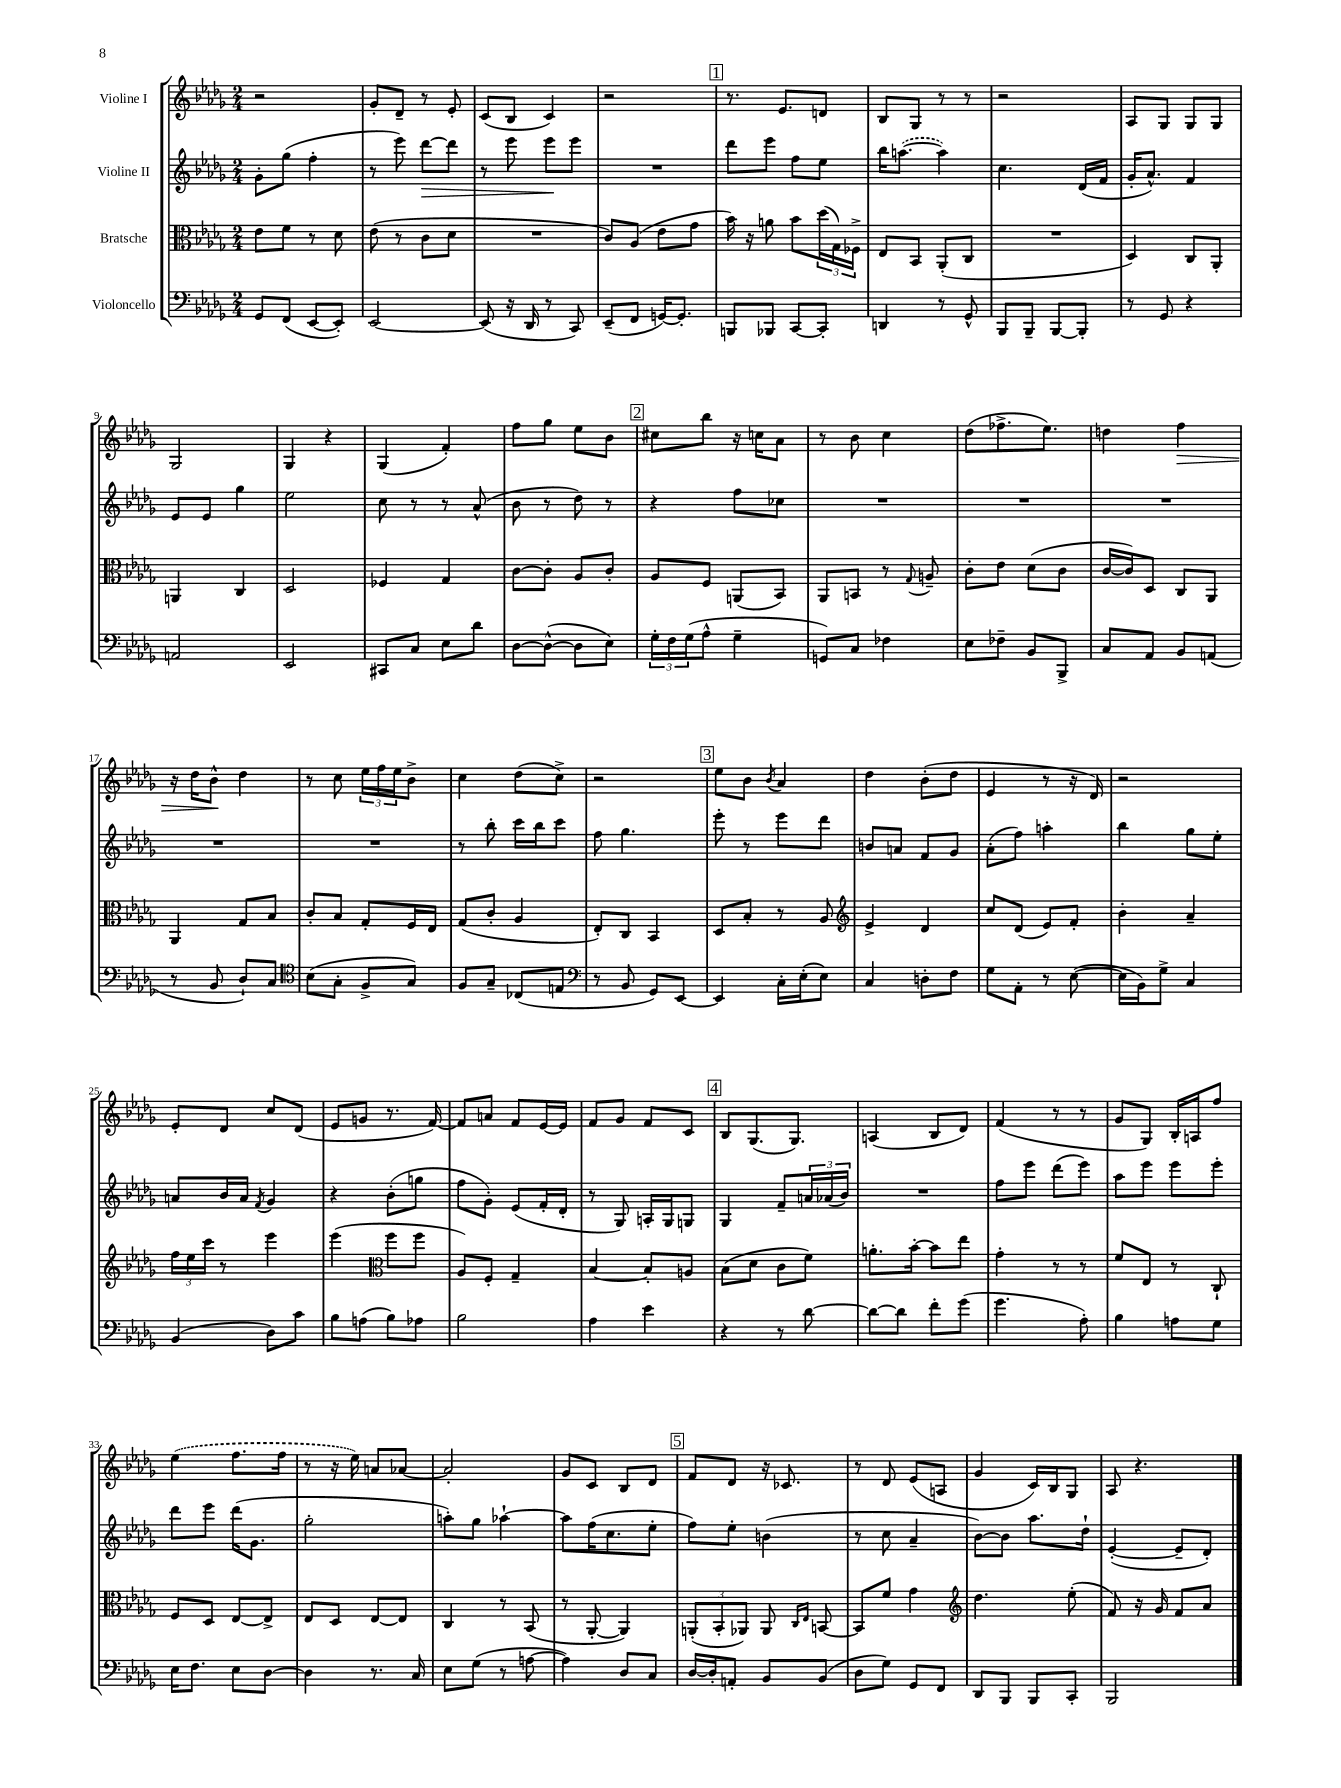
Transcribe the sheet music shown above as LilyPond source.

<<
\new StaffGroup <<
\new Staff = "s0" \with { instrumentName = "Violine I" } {
    \clef treble \key des \major \numericTimeSignature \time 2/4
    r2 |
    ges'8-. des'8-- r8 ees'8-. |
    c'8( bes8 c'4) |
    r2 |
    \mark \markup { \box "1" } r8. ees'8. d'8 |
    bes8 ges8 r8 r8 |
    r2 |
    aes8 ges8 ges8 ges8 |
    ges2 |
    ges4 r4 |
    ges4( f'4-.) |
    f''8 ges''8 ees''8 bes'8 |
    \mark \markup { \box "2" } cis''8 bes''8 r16 c''16 aes'8 |
    r8 bes'8 c''4 |
    des''8( fes''8.-> ees''8.) |
    d''4 f''4\> |
    r16 des''16 bes'8-^\! des''4 |
    r8 c''8 \tuplet 3/2 { ees''16 f''16 ees''16 } bes'8-> |
    c''4 des''8( c''8->) |
    r2 |
    \mark \markup { \box "3" } ees''8 bes'8 \acciaccatura { bes'8 } aes'4 |
    des''4 bes'8-.( des''8 |
    ees'4 r8 r16 des'16) |
    r2 |
    ees'8-. des'8 c''8 des'8( |
    ees'8 g'8 r8. f'16~) |
    f'8 a'8 f'8 ees'16~ ees'16 |
    f'8 ges'8 f'8 c'8 |
    \mark \markup { \box "4" } bes8 ges8.( ges8.) |
    a4( bes8 des'8) |
    f'4( r8 r8 |
    ges'8 ges8) bes16-. a16 f''8 |
    \once \slurDashed ees''4( f''8. f''16 |
    r8 r16 ees''16) a'8 aes'8~ |
    aes'2-. |
    ges'8 c'8 bes8 des'8 |
    \mark \markup { \box "5" } f'8 des'8 r16 ces'8. |
    r8 des'8 ees'8( a8 |
    ges'4 c'16) bes16 ges8 |
    aes8 r4. \bar "|." |
}
\new Staff = "s1" \with { instrumentName = "Violine II" } {
    \clef treble \key des \major \numericTimeSignature \time 2/4
    ges'8-. ges''8( f''4-. |
    r8 ees'''8) des'''8~\> des'''8 |
    r8 ees'''8 ees'''8\! ees'''8 |
    R2 |
    \mark \markup { \box "1" } des'''8 ees'''8 f''8 ees''8 |
    bes''16 \once \slurDashed a''8.~( a''4) |
    c''4. des'16( f'16 |
    ges'16-. aes'8.-^) f'4 |
    ees'8 ees'8 ges''4 |
    ees''2 |
    c''8 r8 r8 aes'8-^( |
    bes'8 r8 des''8) r8 |
    \mark \markup { \box "2" } r4 f''8 ces''8 |
    R2 |
    R2 |
    R2 |
    R2 |
    R2 |
    r8 bes''8-. c'''16 bes''16 c'''8 |
    f''8 ges''4. |
    \mark \markup { \box "3" } ees'''8-. r8 ees'''8 des'''8 |
    b'8 a'8 f'8 ges'8 |
    aes'8-.( f''8) a''4-. |
    bes''4 ges''8 ees''8-. |
    a'8 bes'16 a'16 \acciaccatura { f'8 } ges'4 |
    r4 bes'8-.( g''8 |
    f''8 ges'8-.) ees'8( f'16-. des'16-. |
    r8 ges8) a16-. ges16 g8 |
    \mark \markup { \box "4" } ges4 f'8-- \tuplet 3/2 { a'16 aes'16( bes'16) } |
    R2 |
    f''8 ees'''8 des'''8( ees'''8) |
    aes''8 ees'''8 ees'''8 ees'''8-. |
    des'''8 ees'''8 des'''16( ges'8. |
    ges''2-. |
    a''8-.) ges''8 aes''4~-! |
    aes''8 f''16( c''8. ees''8-. |
    \mark \markup { \box "5" } f''8) ees''8-. b'4( |
    r8 c''8 aes'4-- |
    bes'8~) bes'8 aes''8. des''16-! |
    ees'4~-.( ees'8-- des'8-.) \bar "|." |
}
\new Staff = "s2" \with { instrumentName = "Bratsche" } {
    \clef alto \key des \major \numericTimeSignature \time 2/4
    ees'8 f'8 r8 des'8 |
    ees'8( r8 c'8 des'8 |
    R2 |
    c'8) aes8( ees'8 ges'8 |
    \mark \markup { \box "1" } bes'16) r16 a'8 bes'8 \tuplet 3/2 { des''16( ges16) fes16-> } |
    ees8 bes,8 aes,8-.( c8 |
    R2 |
    des4) c8 aes,8-. |
    a,4 c4 |
    des2 |
    fes4 ges4 |
    c'8~ c'8-. aes8 c'8-. |
    \mark \markup { \box "2" } aes8 f8 a,8( bes,8) |
    aes,8 b,8 r8 \appoggiatura { ges8 } a8-- |
    c'8-. ees'8 des'8( c'8 |
    c'16~ c'16) des8 c8 aes,8 |
    aes,4 ges8 bes8 |
    c'8-. bes8 ges8-. f16 ees16 |
    ges8( c'8-. aes4 |
    ees8-.) c8 bes,4 |
    \mark \markup { \box "3" } des8 bes8-. r8 aes8 |
    \clef treble ees'4-> des'4 |
    c''8 des'8( ees'8) f'8-. |
    bes'4-. aes'4-- |
    \tuplet 3/2 { f''16 ees''16 c'''16 } r8 ees'''4 |
    ees'''4( \clef alto f''8 f''8 |
    aes8) f8-. ges4-- |
    bes4~ bes8-. a8 |
    \mark \markup { \box "4" } bes8( des'8 c'8 f'8) |
    a'8.-. bes'16~-. bes'8 ees''8 |
    ges'4-. r8 r8 |
    f'8 ees8 r8 c8-! |
    f8 des8 ees8~ ees8-> |
    ees8 des8 ees8~ ees8 |
    c4 r8 bes,8( |
    r8 aes,8~-. aes,4) |
    \mark \markup { \box "5" } \tuplet 3/2 { a,8-.( bes,8-. aes,8) } aes,8 \grace { c16 ees16 } b,8~ |
    b,8 f'8 ges'4 |
    \clef treble des''4. ees''8-.( |
    f'8) r16 ges'16 f'8 aes'8 \bar "|." |
}
\new Staff = "s3" \with { instrumentName = "Violoncello" } {
    \clef bass \key des \major \numericTimeSignature \time 2/4
    ges,8 f,8( ees,8~ ees,8-.) |
    ees,2~ |
    ees,8( r16 des,16 r8 c,8) |
    ees,8--( f,8 g,16~) g,8.-. |
    \mark \markup { \box "1" } b,,8 bes,,8 c,8~ c,8-. |
    d,4 r8 ges,8-^ |
    bes,,8 bes,,8-- bes,,8~ bes,,8-. |
    r8 ges,8 r4 |
    a,2 |
    ees,2 |
    cis,8 c8 ees8 des'8 |
    des8~ des8~-^( des8 ees8) |
    \mark \markup { \box "2" } \tuplet 3/2 { ges16-. f16 ges16( } aes8-^ ges4-- |
    g,8) c8 fes4 |
    ees8 fes8-- bes,8 bes,,8-> |
    c8 aes,8 bes,8 a,8( |
    r8 bes,8 des8-!) c8 |
    \clef tenor bes8( ges8-. f8-> ges8) |
    f8 ges8-- ces8( e8 |
    \clef bass r8 bes,8 ges,8) ees,8~ |
    \mark \markup { \box "3" } ees,4 c16-. ees16-.( ees8) |
    c4 d8-. f8 |
    ges8 aes,8-. r8 ees8~( |
    ees16 bes,16) ges8-> c4 |
    bes,4( des8) c'8 |
    bes8 a8( bes8) aes8 |
    bes2 |
    aes4 ees'4 |
    \mark \markup { \box "4" } r4 r8 des'8~ |
    des'8~ des'8 f'8-. ges'8( |
    ges'4. aes8-.) |
    bes4 a8 ges8 |
    ees16 f8. ees8 des8~ |
    des4 r8. c16 |
    ees8 ges8( r8 a8~ |
    a4) des8 c8 |
    \mark \markup { \box "5" } des16~ des16-. a,8-. bes,8 bes,8( |
    des8 ges8) ges,8 f,8 |
    des,8 bes,,8 bes,,8 c,8-. |
    bes,,2 \bar "|." |
}
>>
>>
